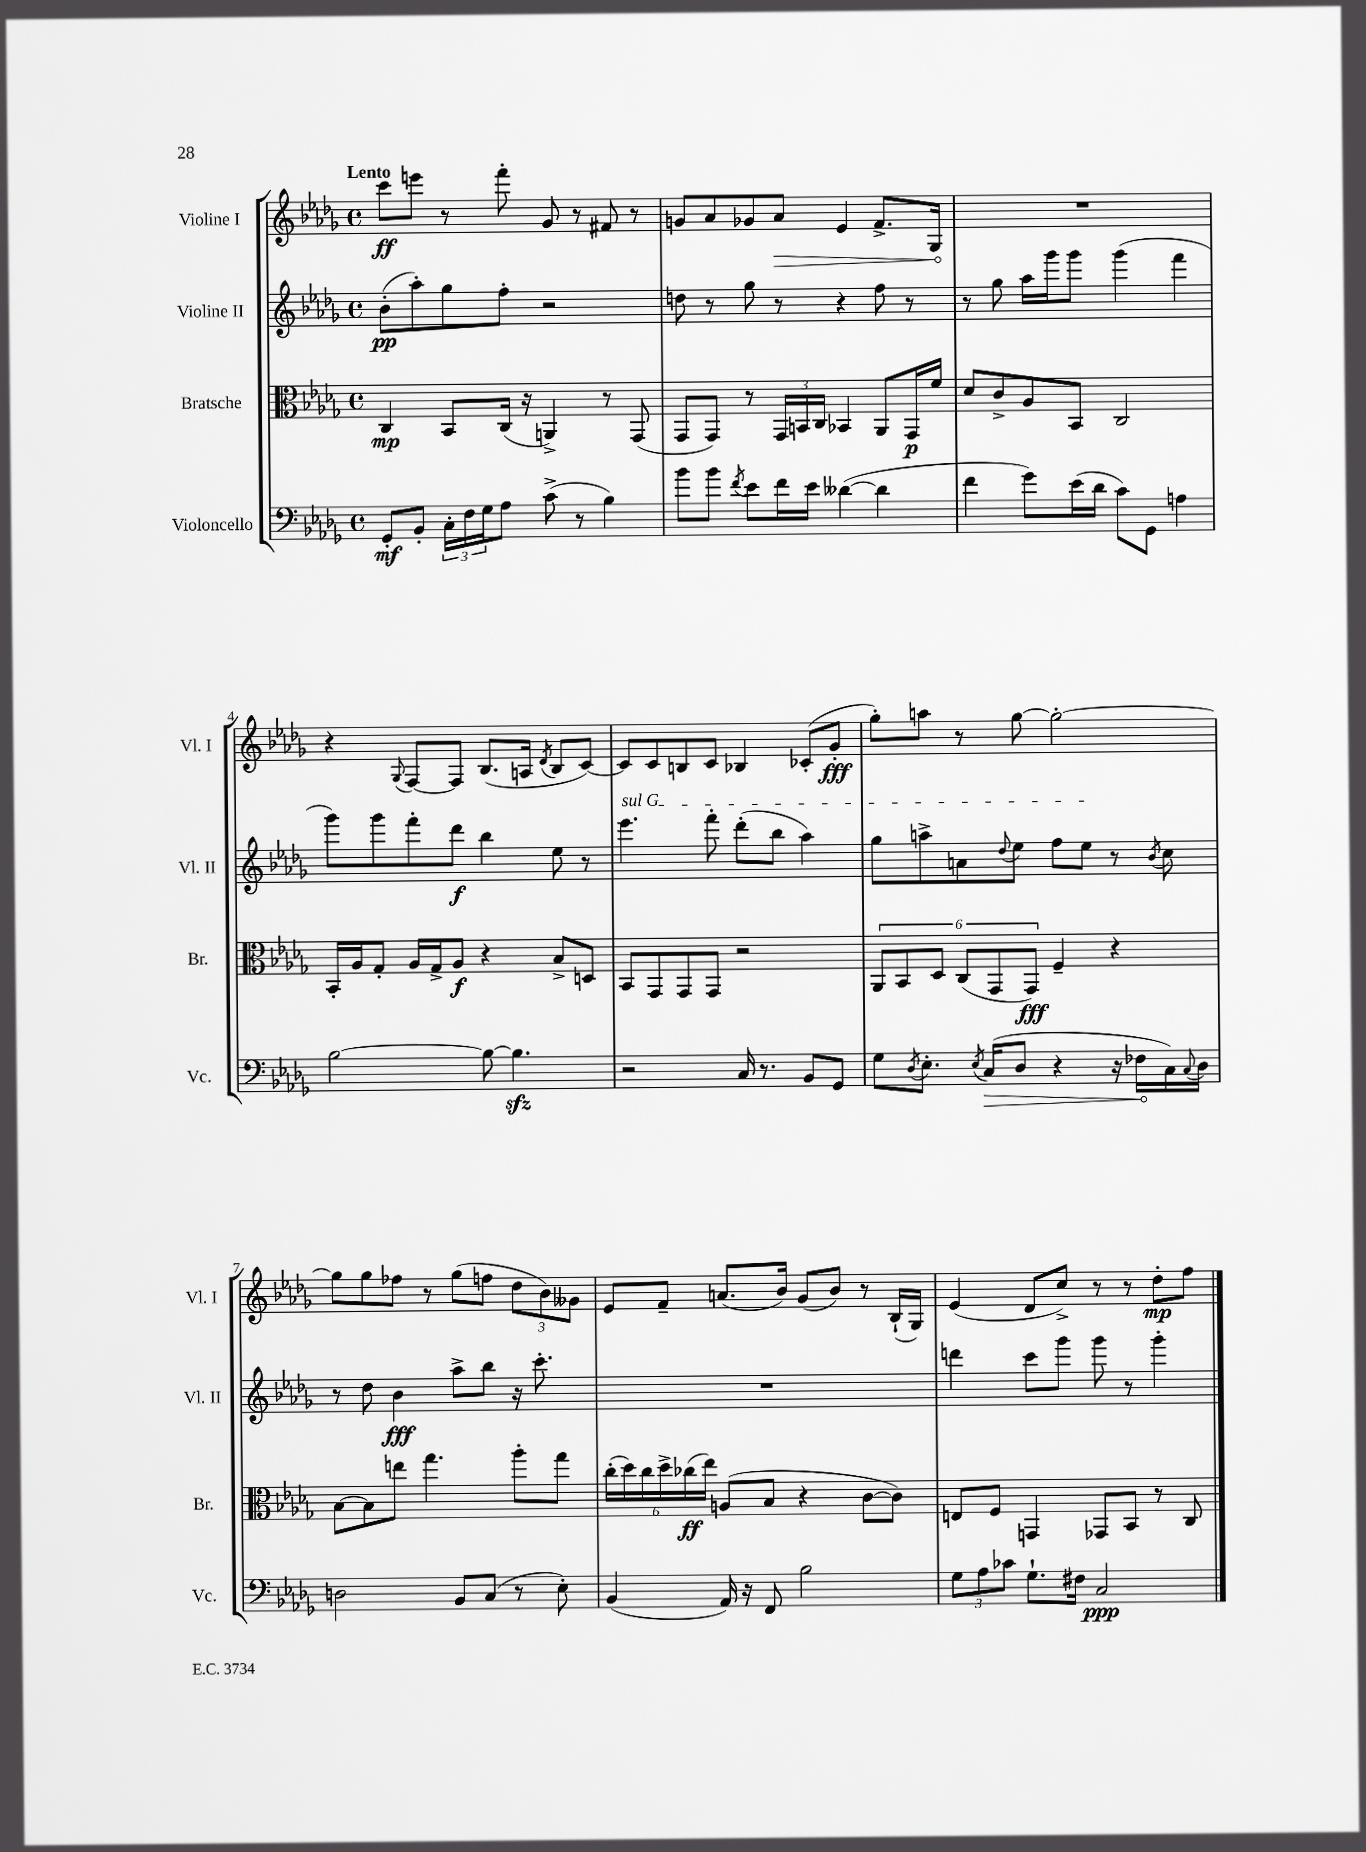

**kern	**kern	**kern	**kern
*staff4	*staff3	*staff2	*staff1
*clefF4	*clefC3	*clefG2	*clefG2
*k[b-e-a-d-g-]	*k[b-e-a-d-g-]	*k[b-e-a-d-g-]	*k[b-e-a-d-g-]
*M4/4	*M4/4	*M4/4	*M4/4
*met(c)	*met(c)	*met(c)	*met(c)
8GG-'	4C	(8b-'	8ccc
8BB-'	.	8aa-')	8eee
24C'	8BB-	8gg-	8r
24F	.	.	.
24G-	.	.	.
8A-	(16C	8ff'	8fff'
.	16r	.	.
(8c^	4AA^)	2r	8g-
8r	.	.	8r
4B-)	8r	.	8f#
.	(8GG-	.	8r
=	=	=	=
8b-	8GG-	8dd	8g
8b-	8GG-)	8r	8a-
8qf	.	.	.
8e-	8r	8gg-	8g-
16f	24GG-	8r	8a-
.	24BB	.	.
16e-	.	.	.
.	24C	.	.
([4d--	4BB-	4r	4e-
4d--]	8AA-	8ff	8.f^
.	16GG-	8r	.
.	16f	.	16G-
=	=	=	=
4f	8d-	8r	1r
.	8c^	8gg-	.
8g-)	8A-	16aa-	.
.	.	16ggg-	.
(16e-	8BB-	8ggg-	.
16d-	.	.	.
8c)	2C	(4ggg-	.
8GG-	.	.	.
4A	.	4fff	.
=	=	=	=
[2B-	16BB-'	8ggg-)	4r
.	16A-	.	.
.	8G-'	8ggg-	.
.	.	.	8qqG-
.	16A-	8fff'	[8F
.	16G-^	.	.
.	8A-	8ddd-	8F]
8B-_	4r	4bb-	(8.B-
4.B-]	.	.	.
.	.	.	16A
.	.	.	8qd-
.	8B-^	8ee-	8B-
.	8D	8r	[8c)
=	=	=	=
2r	8BB-	4.eee-	8c]
.	8GG-	.	8c
.	8GG-	.	8B
.	8GG-	8fff'	8c
16C	2r	(8ddd-'	4B-
8.r	.	.	.
.	.	8bb-	.
8BB-	.	4aa-)	(8c-'
8GG-	.	.	8g-'
=	=	=	=
8G-	12AA-	8gg-	8gg-')
.	12BB-	.	.
8qD-	.	.	.
8.E-'	.	8aa^	8aa
.	12D-	.	.
.	(12C	8a	8r
8qE-	.	.	.
(16C	.	.	.
.	12GG-	.	.
.	.	8qqdd-	.
8D-	.	8ee-	[8gg-
.	12GG-)	.	.
4r	4F~	8ff	2gg-'_
.	.	8ee-	.
16r	4r	8r	.
16F-	.	.	.
.	.	8qb-	.
16C)	.	8cc	.
8qqC	.	.	.
16D-	.	.	.
=	=	=	=
2D	[8B-	8r	8gg-]
.	8B-]	8dd-	8gg-
.	8ee	4b-	8ff-
.	4.gg-	.	8r
8BB-	.	8aa-^	(8gg-
(8C	.	8bb-	8ff
8r	8aa-'	16r	12dd-
.	.	8.ccc'	.
.	.	.	12b-)
8E-')	8gg-	.	.
.	.	.	12g--
=	=	=	=
(4BB-	(24cc'	1r	8e-
.	24dd-)	.	.
.	24cc	.	.
.	24dd-^	.	8f~
.	(24cc-	.	.
.	24ee-)	.	.
16AA-)	(8A	.	(8.a
16r	.	.	.
8FF	8B-	.	.
.	.	.	16b-)
2B-	4r	.	(8g-
.	.	.	8b-)
.	[8c	.	8r
.	8c])	.	(16B-`
.	.	.	16G-)
=	=	=	=
12G-	8E	4ddd	(4e-
12A-	.	.	.
.	8F	.	.
12c-	.	.	.
8.G-`	4GG	8ccc	8d-
.	.	8ggg-	8cc^)
16F#	.	.	.
2C	8GG-	8ggg-	8r
.	8BB-	8r	8r
.	8r	4ggg-'	8dd-'
.	8C	.	8ff
==	==	==	==
*-	*-	*-	*-
